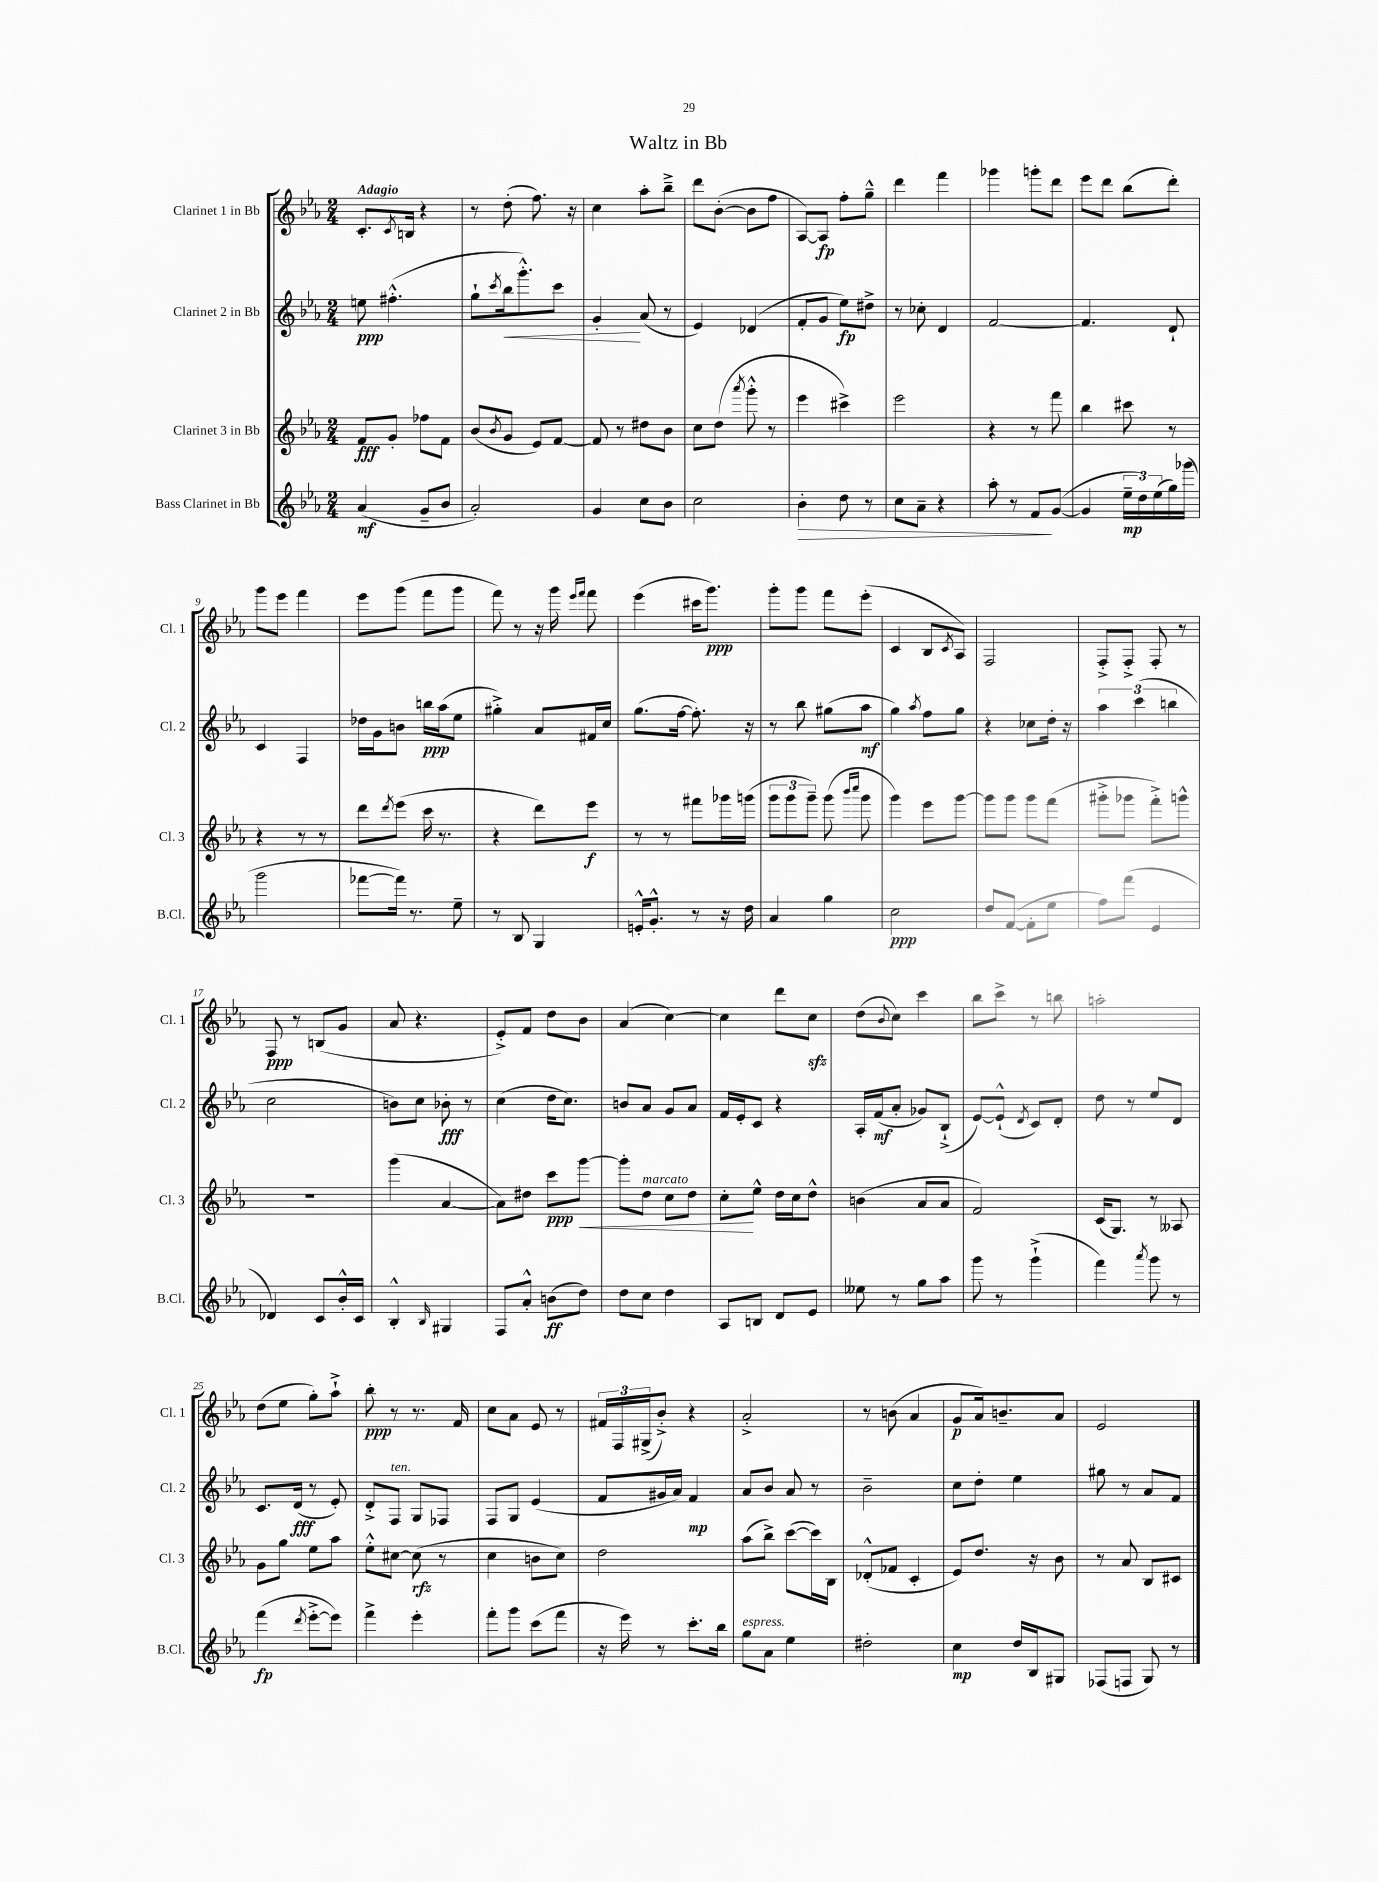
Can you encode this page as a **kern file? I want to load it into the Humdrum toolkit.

**kern	**kern	**kern	**kern
*staff4	*staff3	*staff2	*staff1
*clefG2	*clefG2	*clefG2	*clefG2
*k[b-e-a-]	*k[b-e-a-]	*k[b-e-a-]	*k[b-e-a-]
*M2/4	*M2/4	*M2/4	*M2/4
(4a-	8f	8ee	8.c'
.	8g'	(4.ff#'^^	.
.	.	.	8qc
.	.	.	16B
8g~	8ff-	.	4r
8b-	8f	.	.
=	=	=	=
2a-')	(8b-	8gg`	8r
.	8qb-	8qccc	.
.	8g	16bb-	(8dd'
.	.	8.ggg'^^)	.
.	8e-)	.	8.ff)
.	[8f	8ccc	.
.	.	.	16r
=	=	=	=
4g	8f]	4g'	4cc
.	8r	.	.
8cc	8dd#	(8a-	8aa-'
8b-	8b-	8r	8bb-~^
=	=	=	=
2cc	8cc	4e-)	8ddd
.	(8dd	.	([8b-'
.	8qaaa-	.	.
.	8ggg'^^	(4d-	8b-]
.	8r	.	8ff
=	=	=	=
4b-'	4eee-	8f'	[8A-)
.	.	8g	8A-]
8dd	4ccc#^)	8ee-)	8ff'
8r	.	8dd#^	8gg~^^
=	=	=	=
8cc	2eee-	8r	4ddd
8a-~	.	8cc-'	.
4r	.	4d	4fff
=	=	=	=
8aa-'	4r	[2f	4ggg-
8r	.	.	.
8f	8r	.	8ggg'
([8g	8fff	.	8ddd
=	=	=	=
4g]	4bb-	4.f]	8eee-
.	.	.	8ddd
24ee-~	8ccc#	.	(8bb-
24dd)	.	.	.
(24ee-	.	.	.
16gg)	8r	8d`	8ddd')
(16ggg-	.	.	.
=	=	=	=
2ggg	4r	4c	8ggg
.	.	.	8eee-
.	8r	4F	4fff
.	8r	.	.
=	=	=	=
[8fff-	8ddd	16dd-	8eee-
.	.	16g	.
.	8qddd	.	.
16fff-])	(8eee-	8b	(8ggg
8.r	.	.	.
.	16ccc	16bb	8fff
.	8.r	(16aa-	.
8ee-~	.	8ee-	8ggg
=	=	=	=
8r	4r	4gg#'^)	8fff)
8B-	.	.	8r
4G	8ddd)	8a-	16r
.	.	.	16ggg
.	.	.	16qqeee-
.	.	.	16qqfff
.	8eee-	16f#	8fff
.	.	16cc	.
=	=	=	=
16e'^^	8r	(8.gg	(4eee-
8.g'^^	.	.	.
.	8r	.	.
.	.	[16ff	.
8r	8fff#	8.ff'])	16ccc#
.	.	.	8.ggg)
16r	16ggg-	.	.
16dd	(16ggg	16r	.
=	=	=	=
4a-	12ggg	8r	8ggg'
.	12ggg	.	.
.	.	8bb-	8ggg
.	12ggg~)	.	.
4gg	(8ggg	(8gg#	8fff
.	16qqbbb-	.	.
.	16qqcccc	.	.
.	8ggg	8aa-	(8eee-'
=	=	=	=
2cc	4ggg)	4gg)	4c
.	.	8qaa-	.
.	8eee-	8ff	8B-
.	.	.	8qc
.	[8ggg	8gg	8A-)
=	=	=	=
8dd	8ggg]	4r	2F
([8f	8ggg	.	.
8f']	8ggg	8cc-	.
8ee-	(8fff	16dd'	.
.	.	16r	.
=	=	=	=
8ff)	8ggg#'^	6aa-	8F'^
(8fff	8ggg-	.	8F'^
.	.	(6ccc	.
4e-	8fff'^)	.	8F'
.	.	6bb	.
.	8ggg^^	.	8r
=	=	=	=
4d-)	2r	2cc	8F
.	.	.	8r
8c	.	.	(8B
16b-'^^	.	.	8g
16c	.	.	.
=	=	=	=
4B-'^^	(4ggg	8b)	8a-
.	.	8cc	4.r
16qqB-	.	.	.
4G#	[4a-	8b-'	.
.	.	8r	.
=	=	=	=
8F	8a-])	(4cc	8e-'^)
8a-'^^	8dd#	.	8f
(8b	8ccc	16dd	8dd
.	.	8.cc)	.
8dd)	[8ggg	.	8b-
=	=	=	=
8dd	8ggg']	8b	(4a-
8cc	8dd	8a-	.
4dd	8cc	8g	[4cc)
.	8dd	8a-	.
=	=	=	=
8A-	8cc'	16f	4cc]
.	.	16e-'	.
8B	8ee-^^	8c	.
8d	16dd	4r	8ddd
.	16cc	.	.
8e-	8dd^^	.	8cc
=	=	=	=
8ee--	(4b	16A-'	(8dd
.	.	(16f	.
.	.	.	8qqb-
8r	.	8a-'	8cc)
8gg	8a-	8g-)	4ccc
8aa-	8a-	(8B-`^	.
=	=	=	=
8ggg	2f)	[8e-)	8bb-
8r	.	(8e-`^^]	8ccc^
.	.	8qd	.
(4ggg`^	.	8c)	8r
.	.	8d'	8bb
=	=	=	=
4fff)	(16c	8dd	2aa'
.	8.G)	.	.
.	.	8r	.
8qaaa-	.	.	.
8ggg	8r	8ee-	.
8r	8A--	8d	.
=	=	=	=
(4fff	8g	8.c	(8dd
.	8gg	.	8ee-
.	.	(16d	.
8qddd	.	.	.
[8eee-'^	8ee-	8r	8gg')
8eee-])	8aa-	8e-')	8aa-`^
=	=	=	=
4fff^	8ee-'^^	8d'^	8bb-'
.	[8cc#	8F	8r
4eee-'	(8cc#]	8G	8.r
.	8r	8F-	.
.	.	.	16f
=	=	=	=
8fff'	4cc	8F	8cc
8ggg	.	8G	8a-
(8ccc	8b	(4e-	8e-
8fff	8cc)	.	8r
=	=	=	=
16r	2dd	8f	24f#
.	.	.	24F
16eee-)	.	.	.
.	.	.	(24G#^
8r	.	16g#	8b-'^)
.	.	16a-)	.
8.ccc'	.	4f	4r
16bb-	.	.	.
=	=	=	=
8gg	(8aa-	8a-	2a-'^
8a-	8bb-^)	8b-	.
4ee-	([8ccc	8a-	.
.	16ccc])	8r	.
.	16B-	.	.
=	=	=	=
2dd#'	(8d-'^^	2b-~	8r
.	8f-	.	(8b
.	4c'	.	4a-
=	=	=	=
4cc	8e-)	8cc	8g
.	8.dd	8dd'	16a-)
.	.	.	8.b~
16dd	.	4ee-	.
16B-	16r	.	.
8G#	8b-	.	8a-
=	=	=	=
(8F-	8r	8gg#	2e-
8F	8a-	8r	.
8G)	8B-	8a-	.
8r	8c#	8f	.
==	==	==	==
*-	*-	*-	*-
